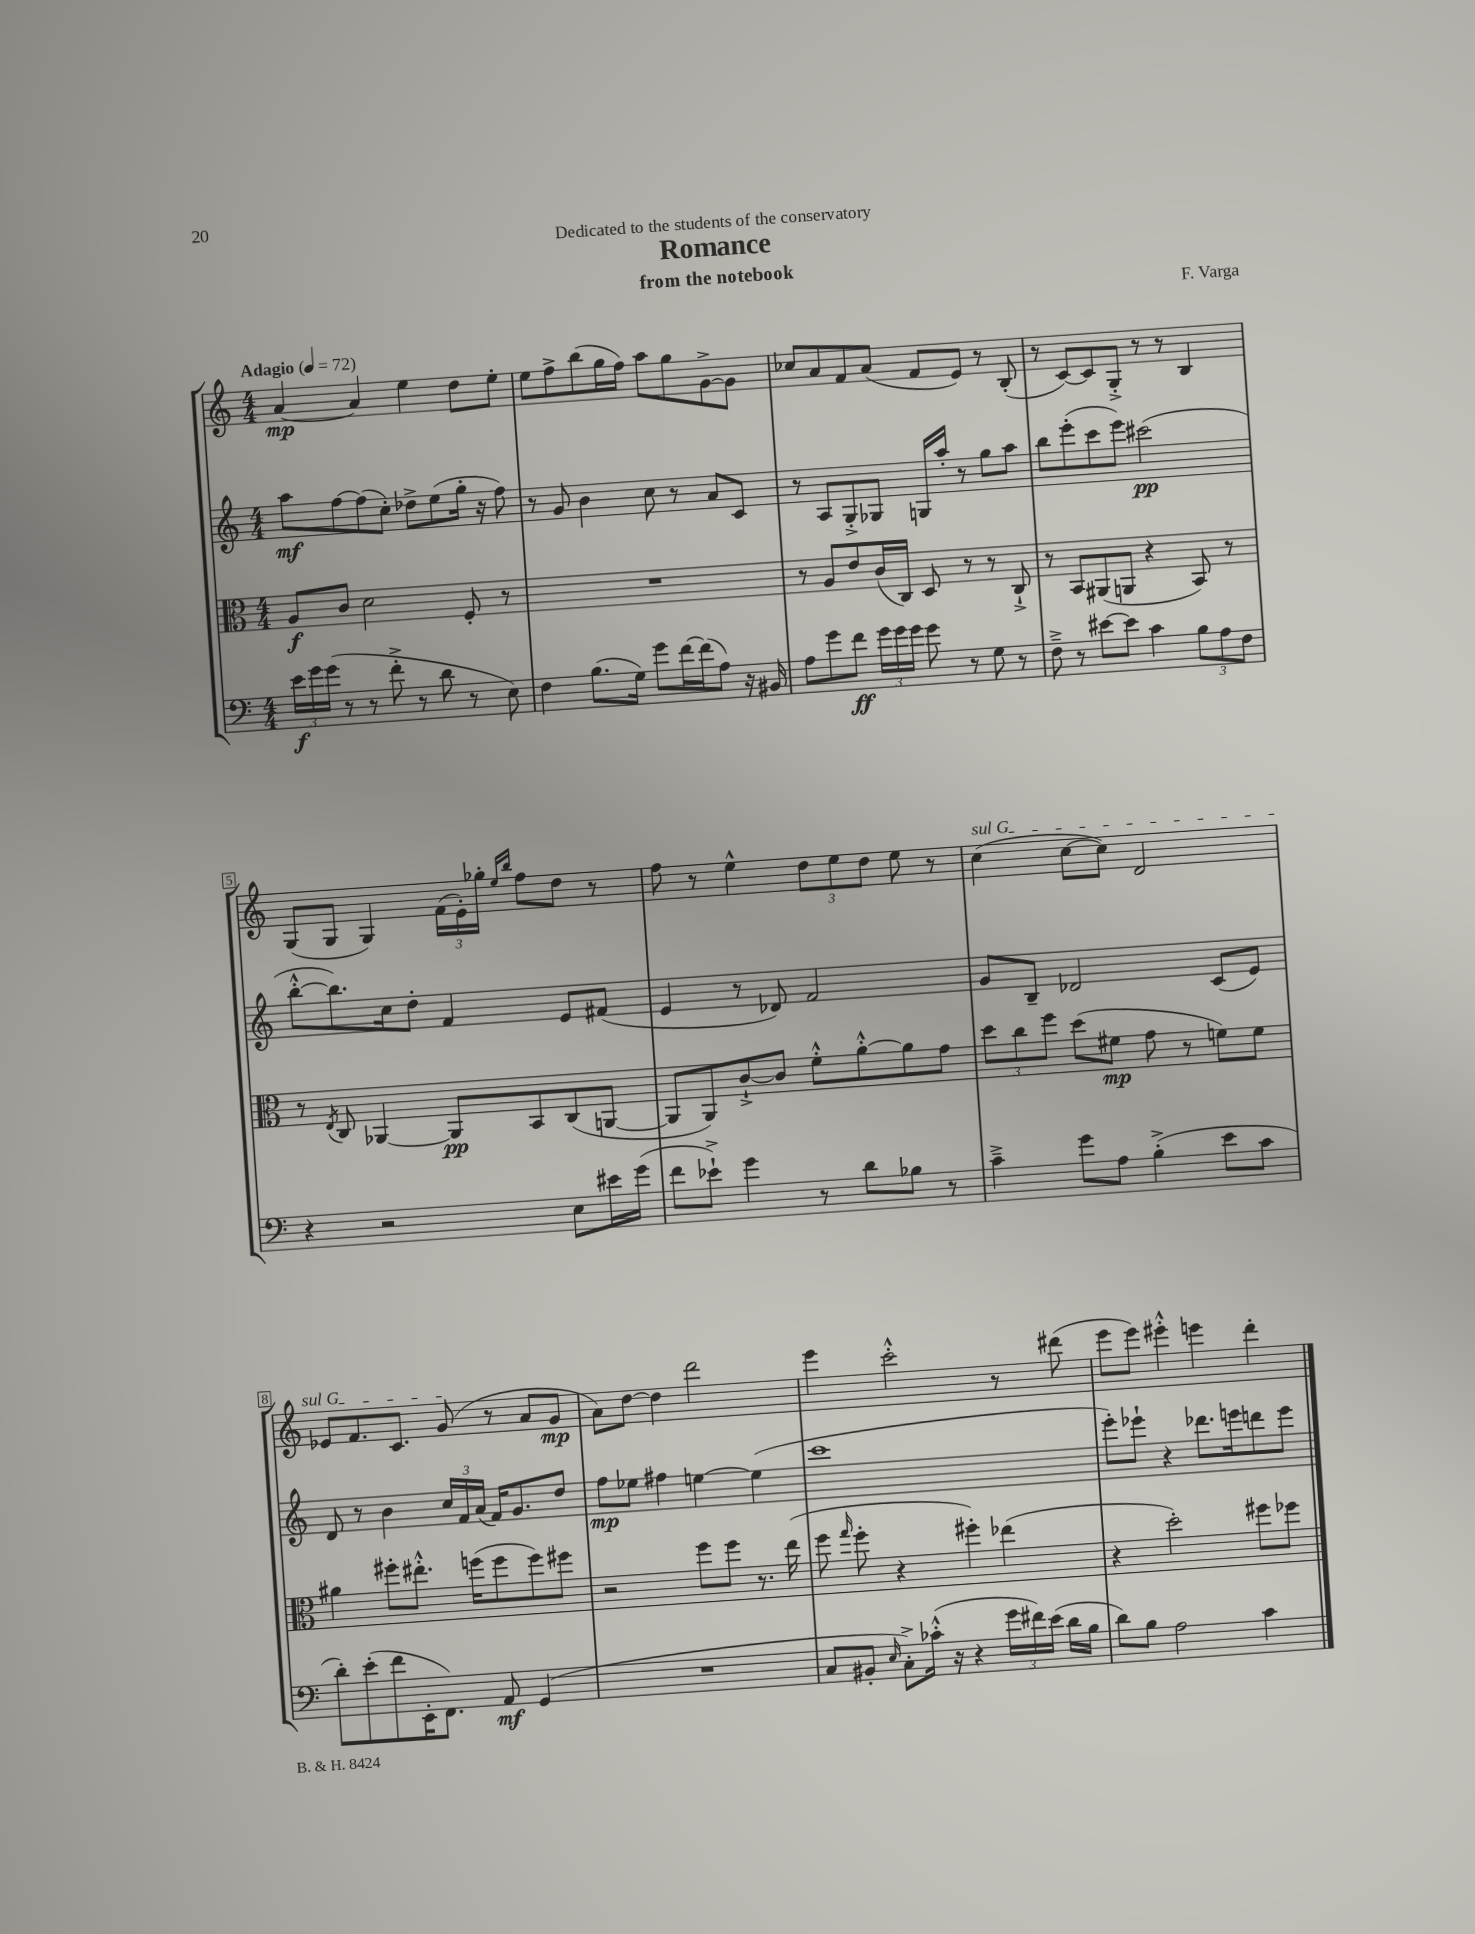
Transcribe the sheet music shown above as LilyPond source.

\header { title = "Romance" composer = "F. Varga" subtitle = "from the notebook" dedication = "Dedicated to the students of the conservatory" }
<<
\new StaffGroup <<
\new Staff = "s0" {
    \clef treble \key c \major \numericTimeSignature \time 4/4 \tempo "Adagio" 4 = 72
    \autoBeamOff a'4~\mp a'4 e''4 d''8[ e''8]-. |
    e''8[ f''8-> b''8( g''16 f''16]) a''8[ g''8 g'8~-> g'8] |
    ces''8[ a'8 f'8 a'8]( f'8[ e'8]) r8 b8-.( |
    r8 c'8[~) c'8 g8]-.-> r8 r8 b4 |
    g8[( g8] g4) \tuplet 3/2 { f'16[( e'16-.) ges''16]-. } \grace { e''16[ b''16] } f''8[ d''8] r8 |
    f''8 r8 e''4-^ \tuplet 3/2 { d''8[ e''8 d''8] } e''8 r8 |
    \once \override TextSpanner.bound-details.left.text = \markup { \italic "sul G" } c''4\startTextSpan( c''8[~ c''8]) d'2 |
    ees'8[ f'8. c'8.] g'8\stopTextSpan( r8 a'8[ g'8]\mp |
    a'8[) d''8]~ d''4 d'''2 |
    e'''4 c'''2-.-^ r8 dis'''8( |
    e'''8[ e'''8]) eis'''4-.-^ e'''4 d'''4-. \bar "|." |
}
\new Staff = "s1" {
    \clef treble \key c \major \numericTimeSignature \time 4/4
    \autoBeamOff a''8[\mf f''8~ f''8( c''8]-.) des''8[-> e''8( g''16]-. r16 f''8) |
    r8 g'8 b'4 c''8 r8 a'8[ c'8] |
    r8 a8[ g8-.-> ges8] g16[ a''16]-. r8 g''8[ a''8] |
    b''8[ e'''8-.( c'''8 e'''8]) cis'''2\pp( |
    b''8[~-.-^ b''8.) c''16 d''8]-. f'4 e'8[ fis'8]( |
    e'4 r8 des'8) f'2 |
    g'8[ b8]-- des'2 c'8[( e'8]) |
    d'8 r8 b'4 \tuplet 3/2 { c''16[ f'16 a'16]( } f'16[) g'8. d''8] |
    f''8[\mp ees''8] fis''4 e''4~ e''4( |
    c'''1 |
    e'''8[-.) ees'''8]-! r4 des'''8.[ e'''16 d'''8 e'''8] \bar "|." |
}
\new Staff = "s2" {
    \clef alto \key c \major \numericTimeSignature \time 4/4
    \autoBeamOff a8[\f c'8] d'2 f8-. r8 |
    R1 |
    r8 a8[ e'8 c'16( c16]) d8 r8 r8 c8-!-> |
    r8 b,8[ ais,8( a,8] r4 b,8) r8 |
    r8 \acciaccatura { e8 } c8 aes,4~ aes,8[\pp b,8 c8( a,8]~ |
    a,8[ a,8) c'8~-!-> c'8] f'8[-.-^ a'8~-.-^ a'8 g'8] |
    \tuplet 3/2 { d''8[ c''8 f''8] } d''8[( fis'8]\mp g'8 r8 f'8[) f'8] |
    ais'4 fis''8[-. eis''8.]-.-^ f''16[( f''8 f''8) fis''8] |
    r2 f''8[ f''8] r8. e''16( |
    f''8 \grace { g''16 } f''8-. r4 fis''4-.) ees''4( |
    r4 d''2-.) fis''8[ fes''8] \bar "|." |
}
\new Staff = "s3" {
    \clef bass \key c \major \numericTimeSignature \time 4/4
    \autoBeamOff \tuplet 3/2 { e'16[\f g'16 g'16]( } r8 r8 f'8-.-> r8 d'8 r8 e8) |
    f4 b8.[( g16]) g'8[ f'16~ f'16( a8]) r16 bis,16 |
    a8[ g'8 f'8]\ff \tuplet 3/2 { g'16[ g'16 g'16] } g'8 r8 g8 r8 |
    f8---> r8 eis'8[~ eis'8] c'4 \tuplet 3/2 { b8[ a8 f8] } |
    r4 r2 e8[ eis'16 g'16]( |
    f'8[ ees'8]-!->) g'4 r8 d'8[ bes8] r8 |
    c'4---> g'8[ a8] b4-.->( e'8[ c'8] |
    d'8[-.) e'8-.( f'8 e,16-. f,8.]) a,8\mf g,4( |
    R1 |
    c8[ bis,8]-. \grace { e16 } c8[-.->) ces'16]-.-^( r16 r4 \tuplet 3/2 { g'16[ fis'16) e'16]( } d'16[ b16] |
    d'8[) b8] a2 c'4 \bar "|." |
}
>>
>>
\layout { \context { \Score \override BarNumber.stencil = #(make-stencil-boxer 0.1 0.3 ly:text-interface::print) } }
